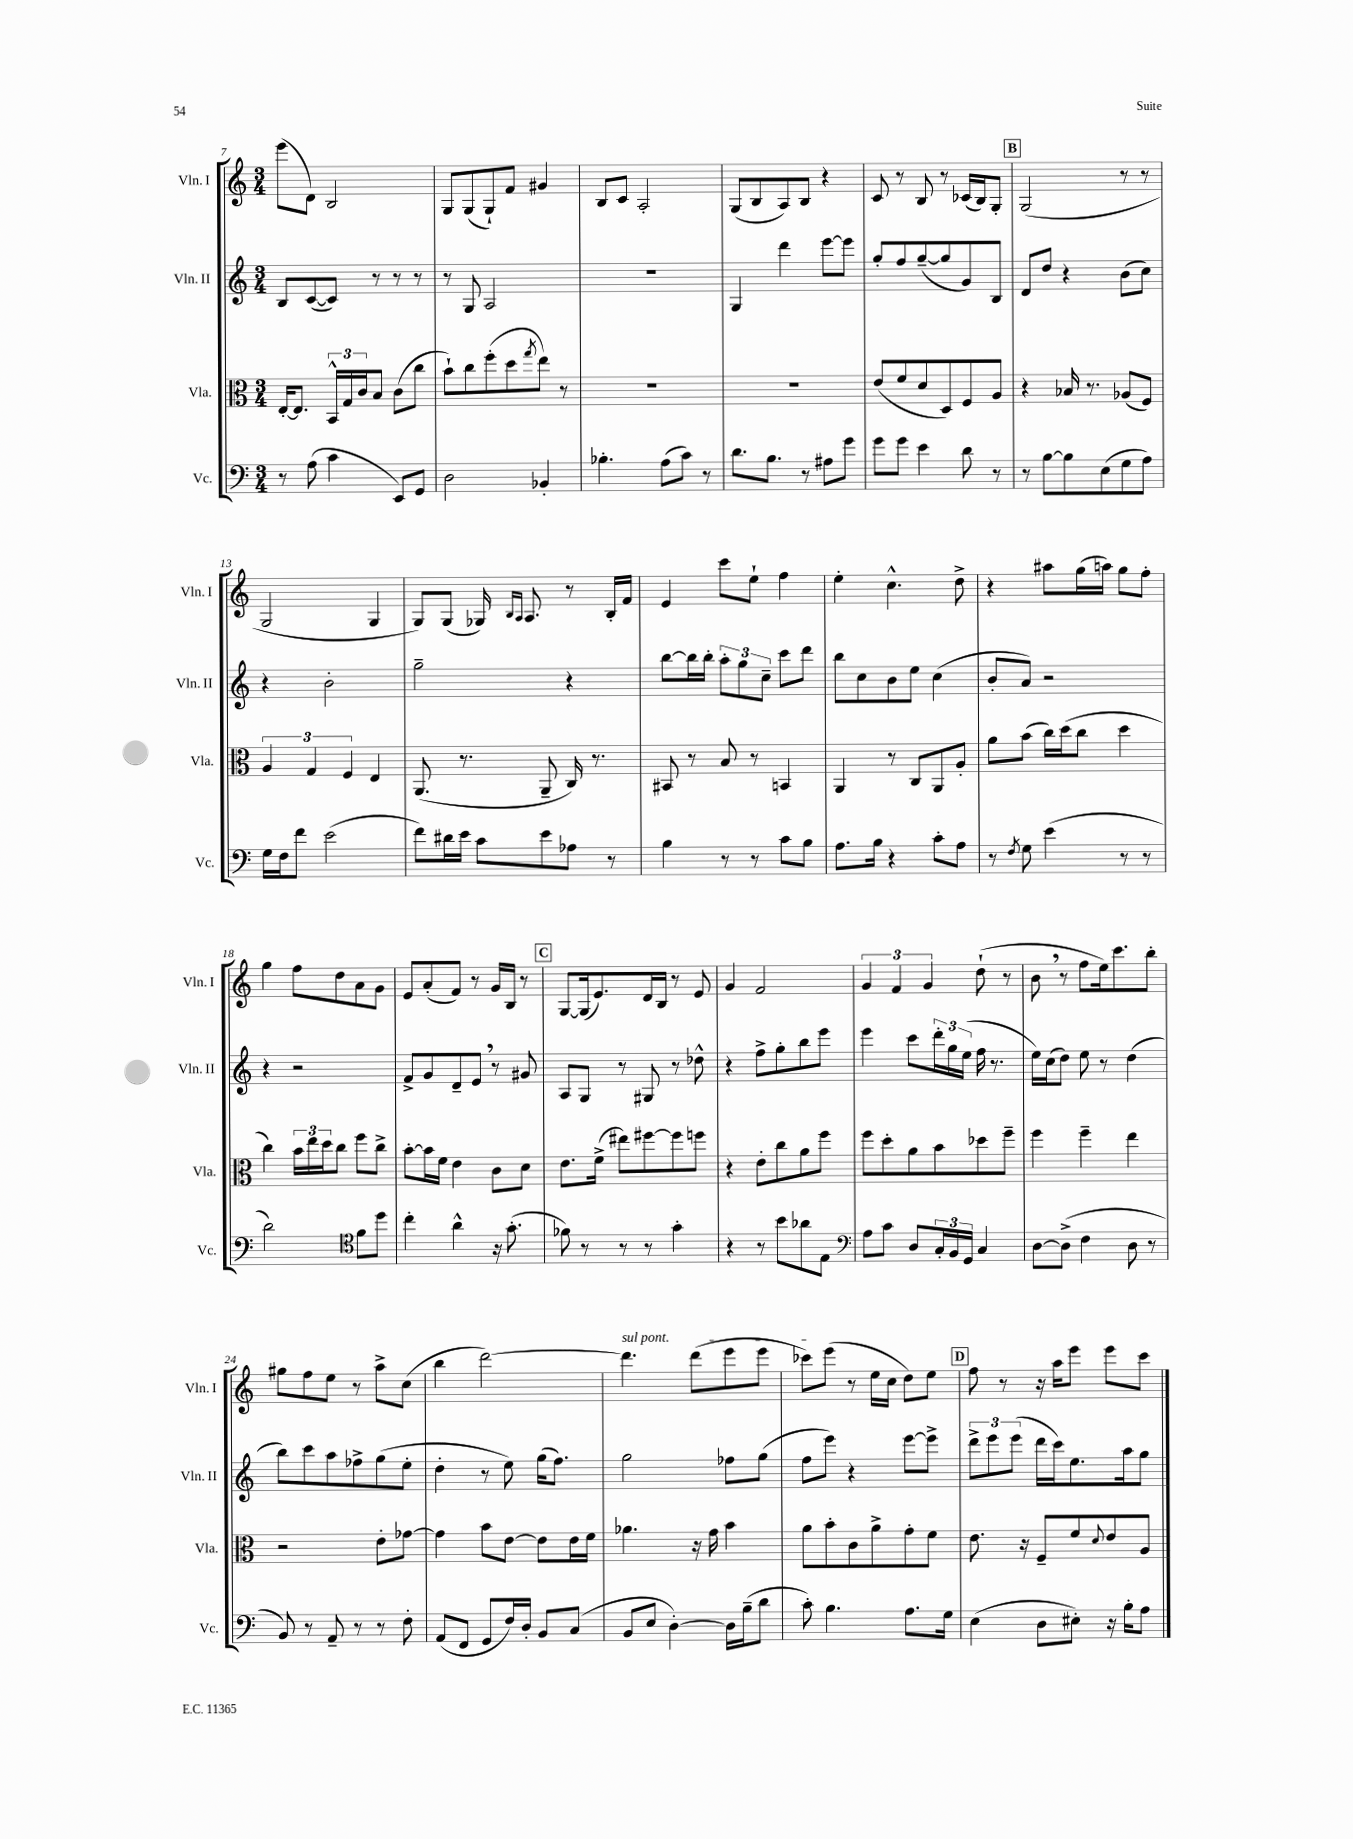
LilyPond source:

<<
\new StaffGroup <<
\new Staff = "s0" \with { instrumentName = "Vln. I" shortInstrumentName = "Vln. I" } {
    \clef treble \key c \major \numericTimeSignature \time 3/4
    e'''8( d'8) b2 |
    g8 g8( g8-!) f'8 gis'4 |
    b8 c'8 a2-. |
    g8( b8 a8) b8 r4 |
    c'8 r8 b8 r8 ces'16( b16) g8-. |
    \mark \markup { \box "B" } g2( r8 r8 |
    g2 g4 |
    g8) g8( ges16) \grace { b16 a16 } a8. r8 b16-. f'16 |
    e'4 c'''8 e''8-! f''4 |
    e''4-. c''4.-^ d''8-> |
    r4 ais''8 g''16( a''16) g''8 f''8-. |
    g''4 f''8 d''8 a'8 g'8 |
    e'8 a'8-.( f'8) r8 g'16 b16 r8 |
    \mark \markup { \box "C" } g8~ g16( e'8.) d'16 b16 r8 e'8 |
    g'4 f'2 |
    \tuplet 3/2 { g'4 f'4 g'4 } d''8-!( r8 |
    b'8 \breathe r8 f''8 e''16) c'''8. b''8-. |
    gis''8 f''8 e''8 r8 a''8-> c''8( |
    b''4 d'''2~) |
    \once \override TextSpanner.bound-details.left.text = \markup { \italic "sul pont." } d'''4.\startTextSpan d'''8( e'''8 e'''8 |
    ces'''8) e'''8\stopTextSpan( r8 e''16 c''16 d''8) e''8 |
    \mark \markup { \box "D" } f''8 r8 r16 a''16 e'''8 e'''8 c'''8 \bar "|." |
}
\new Staff = "s1" \with { instrumentName = "Vln. II" shortInstrumentName = "Vln. II" } {
    \clef treble \key c \major \numericTimeSignature \time 3/4
    b8 c'8~( c'8) r8 r8 r8 |
    r8 g8 a2 |
    R2. |
    g4 d'''4 e'''8~ e'''8 |
    g''8-. f''8 g''8~--( g''8 g'8) b8 |
    \mark \markup { \box "B" } d'8 d''8 r4 b'8( c''8) |
    r4 b'2-. |
    g''2-- r4 |
    b''8~ b''16 b''16-. \tuplet 3/2 { a''8-. g''8 c''8-- } c'''8 d'''8 |
    b''8 c''8 b'8 e''8 c''4( |
    b'8-. a'8) r2 |
    r4 r2 |
    f'8-> g'8 d'8-- e'8 \breathe r8 gis'8 |
    \mark \markup { \box "C" } a8 g8 r8 gis8 r8 des''8-^ |
    r4 f''8-> g''8-. b''8 e'''8 |
    e'''4 c'''8 \tuplet 3/2 { d'''16-. g''16 e''16( } f''16 r8. |
    e''16) c''16( d''8) e''8 r8 d''4( |
    b''8) c'''8 a''8 fes''8-> g''8( e''8-. |
    d''4-. r8 e''8) g''16( f''8.) |
    g''2 fes''8 g''8( |
    f''8 e'''8) r4 e'''8~ e'''8-> |
    \mark \markup { \box "D" } \tuplet 3/2 { d'''8-> e'''8 e'''8( } d'''16 c'''16) e''8. a''16 g''8 \bar "|." |
}
\new Staff = "s2" \with { instrumentName = "Vla." shortInstrumentName = "Vla." } {
    \clef alto \key c \major \numericTimeSignature \time 3/4
    e16~-. e8. \tuplet 3/2 { b,16-^ g16 c'16 } b8 c'8( c''8 |
    b'8-!) c''8 f''8-.( d''8 \acciaccatura { g''8 } e''8) r8 |
    R2. |
    R2. |
    e'8( f'8 d'8 d8) f8 a8 |
    \mark \markup { \box "B" } r4 bes16 r8. aes8( f8) |
    \tuplet 3/2 { a4 g4 f4 } e4 |
    a,8.( r8. a,8-- c16) r8. |
    bis,8 r8 b8 r8 b,4 |
    a,4 r8 c8 a,8 a8-. |
    a'8 b'8( c''16) d''16( c''8 d''4 |
    c''4) \tuplet 3/2 { b'16 e''16 d''16 } c''8 f''8 c''8-> |
    b'8~-. b'16 f'16 e'4 c'8 d'8 |
    \mark \markup { \box "C" } e'8. f'16->( eis''8) fis''8~ fis''8 f''8 |
    r4 e'8-. c''8 a'8 f''8 |
    f''8 d''8-. a'8 b'8 des''8 f''8-- |
    f''4 f''4-- e''4 |
    r2 e'8-. ges'8~ |
    ges'4 b'8 e'8~ e'8 e'16 f'16 |
    aes'4. r16 g'16 b'4 |
    a'8 b'8-. c'8 a'8-> g'8-. f'8 |
    \mark \markup { \box "D" } e'8. r16 f8-- f'8 \appoggiatura { d'8 } e'8 a8 \bar "|." |
}
\new Staff = "s3" \with { instrumentName = "Vc." shortInstrumentName = "Vc." } {
    \clef bass \key c \major \numericTimeSignature \time 3/4
    r8 a8( c'4 e,8) g,8 |
    d2 bes,4-. |
    bes4.-. a8( c'8) r8 |
    d'8. b8. r8 ais8 g'8 |
    g'8 g'8 e'4 d'8 r8 |
    \mark \markup { \box "B" } r8 b8~ b8 e8( g8 a8) |
    g16 f16 f'8 e'2( |
    f'8) dis'16 e'16 c'8 e'8 aes8 r8 |
    b4 r8 r8 c'8 b8 |
    a8. b16 r4 c'8-. a8 |
    r8 \acciaccatura { f8 } g8 e'4( r8 r8 |
    d'2) \clef tenor f'8 d''8 |
    c''4-. a'4-^ r16 g'8.-.( |
    \mark \markup { \box "C" } fes'8) r8 r8 r8 g'4-. |
    r4 r8 b'8 aes'8 e8 |
    \clef bass a8 c'8 d8 \tuplet 3/2 { c16-. b,16 g,16 } c4 |
    d8~ d8->( f4 d8 r8 |
    b,8) r8 a,8-- r8 r8 f8-. |
    a,8( f,8 g,8 f16) d16-. b,8 c8( |
    b,8 e8 d4~-.) d16 b16--( d'8 |
    c'8-.) b4. a8. g16 |
    \mark \markup { \box "D" } e4( d8 eis8-.) r16 b16-. a8 \bar "|." |
}
>>
>>
\layout { \context { \Score currentBarNumber = #7 } }
